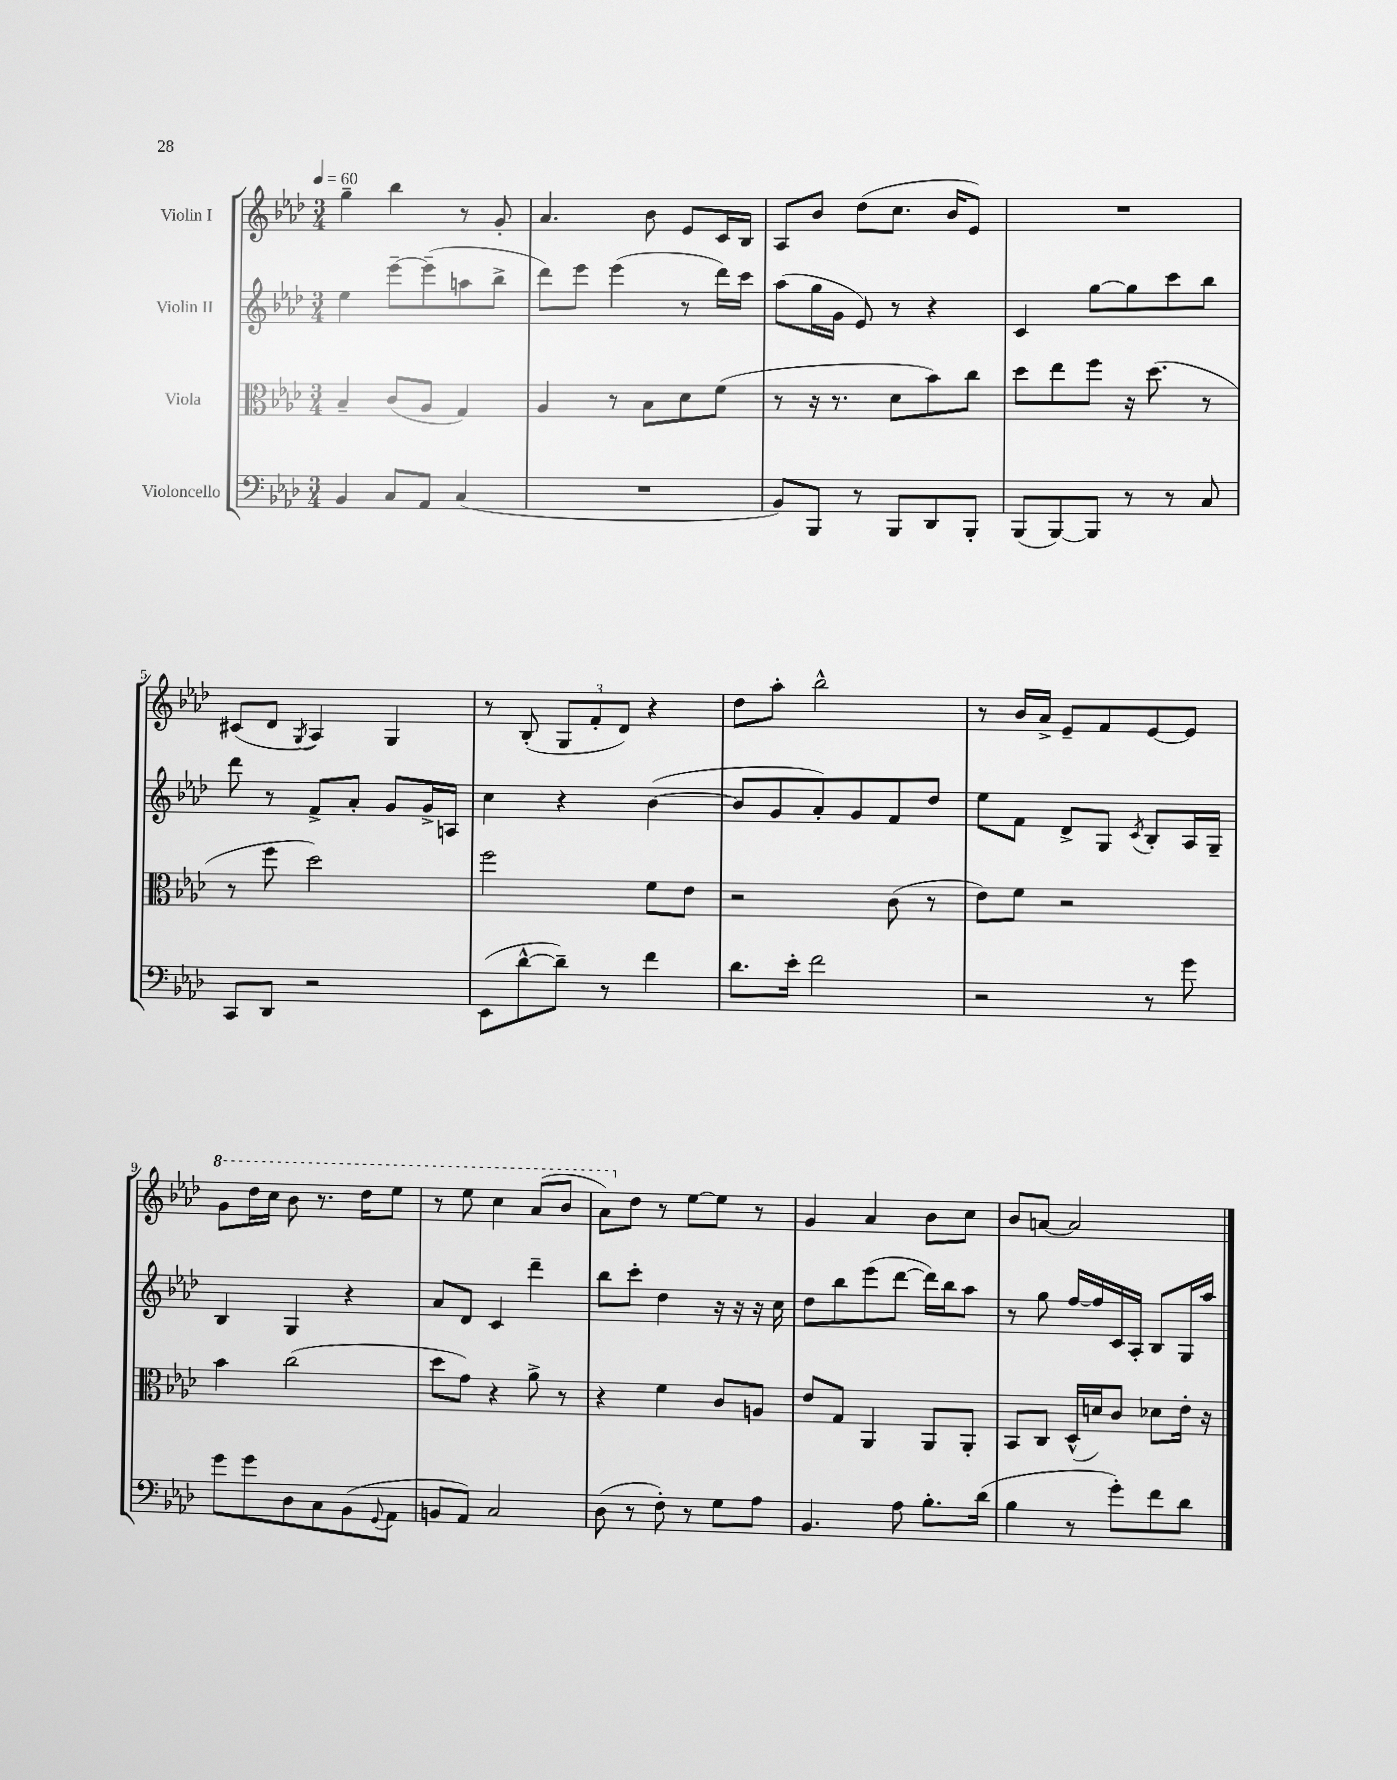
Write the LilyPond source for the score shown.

<<
\new StaffGroup <<
\new Staff = "s0" \with { instrumentName = "Violin I" } {
    \clef treble \key aes \major \numericTimeSignature \time 3/4 \tempo 4 = 60
    g''4-- bes''4 r8 g'8-. |
    aes'4. bes'8 ees'8 c'16 bes16 |
    aes8 bes'8 des''8( c''8. bes'16 ees'8) |
    R2. |
    cis'8( des'8 \acciaccatura { g8 } aes4) g4 |
    r8 bes8-.( \tuplet 3/2 { g8 f'8-. des'8) } r4 |
    des''8 aes''8-. bes''2-^ |
    r8 bes'16 aes'16-> ees'8-- f'8 ees'8~ ees'8 |
    \ottava #1 g''8 des'''16 c'''16 bes''8 r8. des'''16 ees'''8 |
    r8 ees'''8 c'''4 aes''8( bes''8 |
    aes''8) \ottava #0 des''8 r8 ees''8~ ees''8 r8 |
    g'4 aes'4 bes'8 c''8 |
    bes'8 a'8~ a'2 \bar "|." |
}
\new Staff = "s1" \with { instrumentName = "Violin II" } {
    \clef treble \key aes \major \numericTimeSignature \time 3/4
    ees''4 ees'''8~-- ees'''8--( a''8 bes''8-> |
    des'''8) ees'''8 ees'''4( r8 des'''16) c'''16 |
    aes''8( g''16 g'16 ees'8) r8 r4 |
    c'4 g''8~ g''8 c'''8 bes''8 |
    des'''8 r8 f'8-> aes'8-. g'8 g'16-> a16 |
    c''4 r4 bes'4~( |
    bes'8 g'8 aes'8-.) g'8 f'8 des''8 |
    ees''8 f'8 des'8-> g8 \acciaccatura { c'8 } bes8-. aes16 g16-- |
    bes4 g4 r4 |
    aes'8 des'8 c'4 des'''4-- |
    bes''8 c'''8-. des''4 r16 r16 r16 c''16 |
    des''8 bes''8 ees'''8( des'''8~ des'''16) bes''16 aes''8 |
    r8 g''8 f''16~ f''16 c'16 aes16-. bes8 g16 aes''16 \bar "|." |
}
\new Staff = "s2" \with { instrumentName = "Viola" } {
    \clef alto \key aes \major \numericTimeSignature \time 3/4
    bes4-- c'8( aes8 g4) |
    aes4 r8 bes8 des'8 f'8( |
    r8 r16 r8. des'8 bes'8) c''8 |
    des''8 ees''8 f''8 r16 des''8.( r8 |
    r8 f''8 des''2) |
    f''2 f'8 ees'8 |
    r2 c'8( r8 |
    ees'8) f'8 r2 |
    bes'4 c''2( |
    des''8 g'8) r4 aes'8-> r8 |
    r4 f'4 c'8 a8 |
    ees'8 g8 aes,4 aes,8 aes,8-. |
    bes,8 c8 des16-^( d'16) c'8 des'8 ees'16-. r16 \bar "|." |
}
\new Staff = "s3" \with { instrumentName = "Violoncello" } {
    \clef bass \key aes \major \numericTimeSignature \time 3/4
    bes,4 c8 aes,8 c4( |
    R2. |
    bes,8) bes,,8 r8 bes,,8 des,8 bes,,8-. |
    bes,,8( bes,,8~) bes,,8 r8 r8 c8 |
    c,8 des,8 r2 |
    ees,8( des'8~-^ des'8--) r8 f'4 |
    des'8. ees'16-. f'2 |
    r2 r8 g'8 |
    g'8 g'8 des8 c8 bes,8( \appoggiatura { g,8 } aes,8 |
    b,8 aes,8) c2 |
    des8( r8 f8-.) r8 g8 aes8 |
    bes,4. aes8 bes8.-. des'16( |
    bes4 r8 g'8-.) f'8 des'8 \bar "|." |
}
>>
>>
